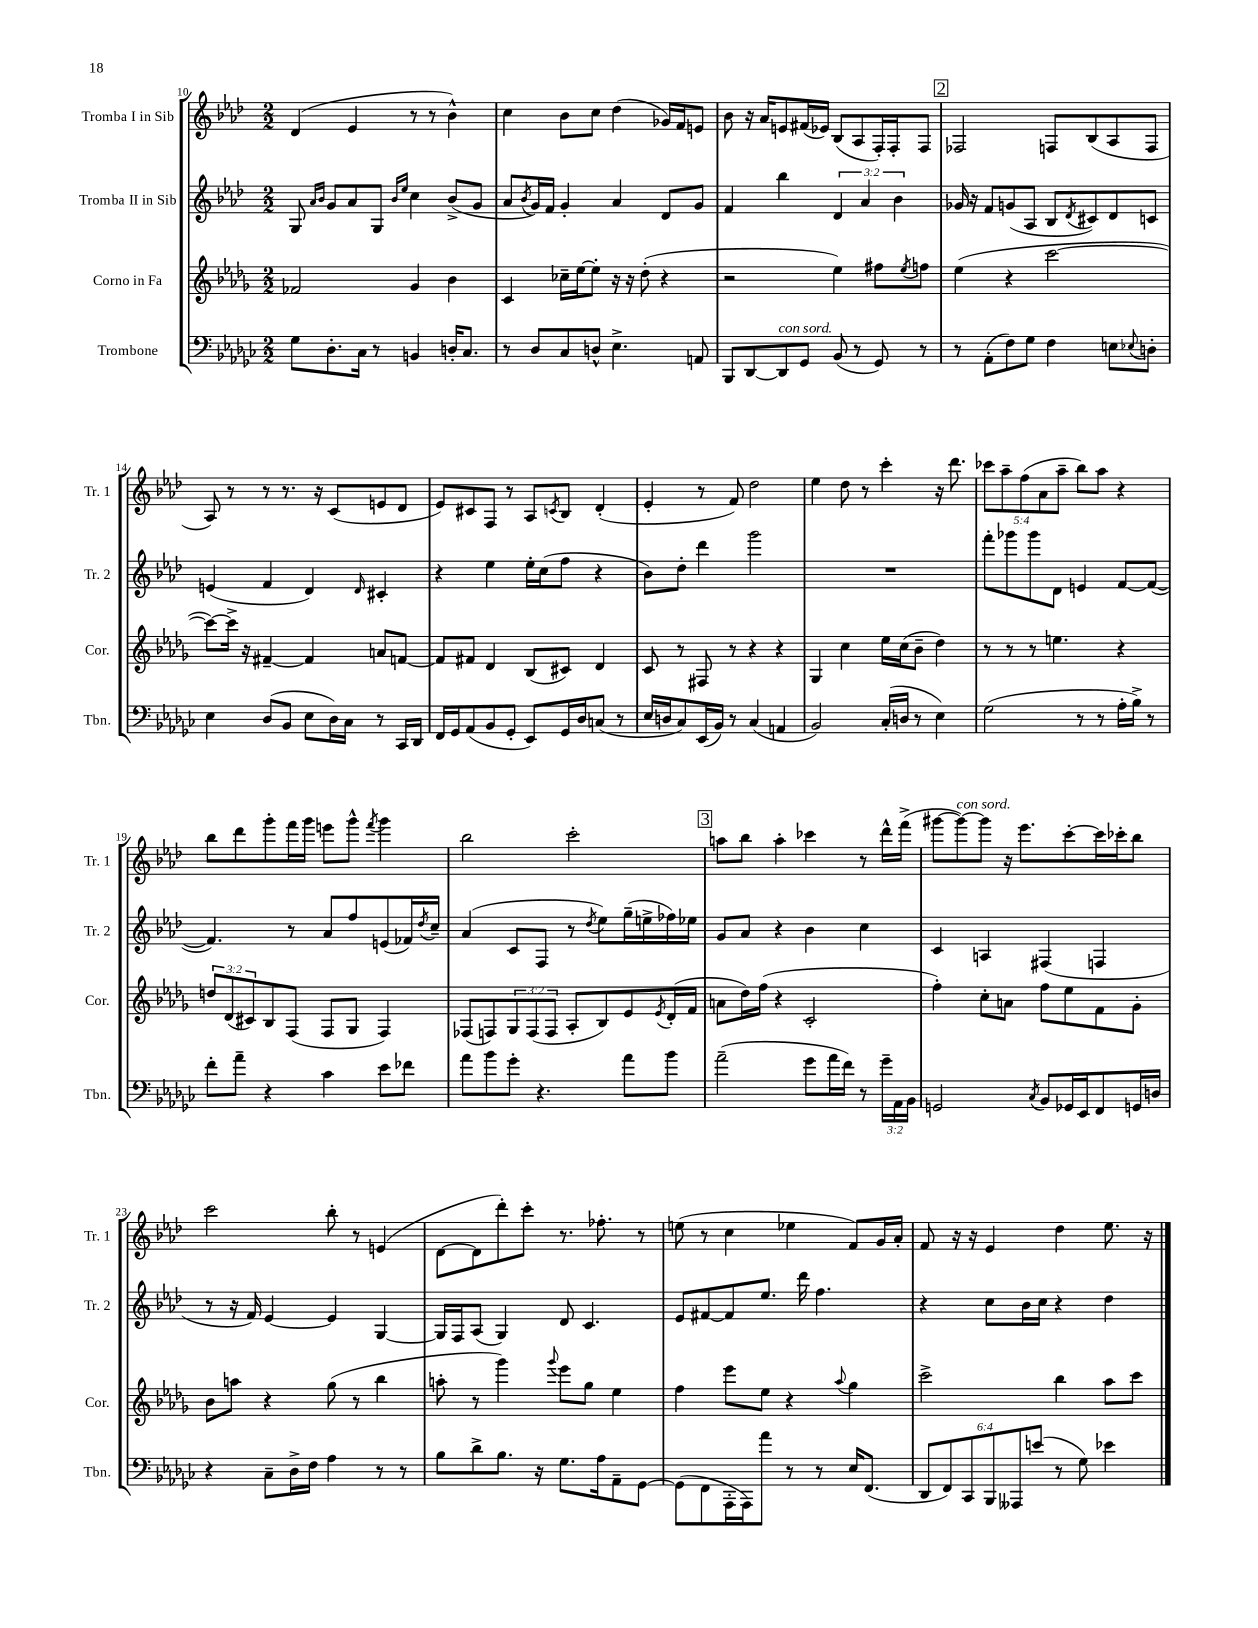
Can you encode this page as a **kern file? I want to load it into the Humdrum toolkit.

**kern	**kern	**kern	**kern
*part4	*part3	*part2	*part1
*staff4	*staff3	*staff2	*staff1
*I"Trombone	*I"Corno in Fa	*I"Tromba II in Sib	*I"Tromba I in Sib
*I'Tbn.	*I'Cor.	*I'Tr. 2	*I'Tr. 1
*clefF4	*clefG2	*clefG2	*clefG2
*k[b-e-a-d-g-c-]	*k[b-e-a-d-g-]	*k[b-e-a-d-]	*k[b-e-a-d-]
*M2/2	*M2/2	*M2/2	*M2/2
=10	=10	=10	=10
8G-\L	2f-X/	8G/	(4d-/
.	.	16qqa-/LL	.
.	.	16qqb-/JJ	.
8.D-'\	.	8g/L	.
.	.	8a-/	4e-/
16C-\Jk	.	.	.
8r	.	8G/J	.
.	.	16qqb-/LL	.
.	.	16qqee-/JJ	.
4BBn/	4g-/	4cc\	8r
.	.	.	8r
16Dn'/KL	4b-\	(8b-^/L	4b-^^\)
8.C-/J	.	.	.
.	.	8g/J	.
=11	=11	=11	=11
8r	4c/	8a-/L	4cc\
.	.	8qb-/	.
8D-/L	.	16g/L)	.
.	.	16f/JJ	.
8C-/	16cc-X~\LL	4g'/	8b-\L
.	[16ee-\J	.	.
8Dn^^/J	8ee-'\J]	.	8cc\J
4.E-^\	16r	4a-/	(4dd-\
.	16r	.	.
.	(8dd-'\	.	.
.	4r	8d-/L	16g-X/LL)
.	.	.	16f/J
8AAn/	.	8g/J	8en/J
=12	=12	=12	=12
8BBB-/L	2r	4f/	8b-\
[8DD-/	.	.	16r
.	.	.	16a-/KL
!LO:TX:a:i:t=con sord.	!	!	!
8DD-/]	.	4bb-\	8en/
8GG-/J	.	.	(16f#X/L
.	.	.	16e-X/JJ)
(8BB-/	4ee-\)	6d-/	(8B-/L
8r	.	.	8A-/
.	.	6a-/	.
8GG-/)	8ff#X\L	.	16F'/L)
.	.	.	16F'/J
.	.	6b-\	.
.	8qee-/	.	.
8r	8ffn\J	.	8F/J
!!LO:REH:place=s1:t=2
=13	=13	=13	=13
8r	(4ee-\	16g-X/	2F-X/
.	.	16r	.
(8AA-'\L	.	8f/L	.
8F\)	4r	(8gn/	.
8G-\J	.	8A-/J	.
4F\	[2ccc\	8B-/L	8Fn/L
.	.	8qd-/	.
.	.	8c#X/)	(8B-/
8En\L	.	8d-/	8A-/
8qqE-X/	.	.	.
8Dn'\J	.	8cn/J	8F/J
!!LO:LB:g=z
=14	=14	=14	=14
4E-\	8ccc\L_)	(4en/	8A-/)
.	16ccc^\Jk]	.	8r
.	16r	.	.
(8D-/L	[4f#X~/	4f/	8r
8BB-/J	.	.	8.r
8E-\L	4f#/]	4d-/)	.
.	.	.	16r
16D-\L)	.	.	(8c/L
16C-\JJ	.	.	.
.	.	16qqd-/	.
8r	8an/L	4c#X'/	8en/
16CC-/LL	[8fn/J	.	8d-/J
16DD-/JJ	.	.	.
=15	=15	=15	=15
16FF/LL	8f/L]	4r	8e-/L)
16GG-/J	.	.	.
(8AA-/	8f#X/J	.	8c#X/
8BB-/	4d-/	4ee-\	8F/J
8GG-'/J	.	.	8r
8EE-/L)	(8B-/L	16ee-'\LL	8A-/L
.	.	(16cc\J	.
.	.	.	8qcn/
16GG-/L	8c#X/J)	8ff\J	8B-/J
16D-/J	.	.	.
(8Cn/J	4d-/	4r	(4d-'/
8r	.	.	.
=16	=16	=16	=16
16E-/LL	8c/	8b-\L)	4e-'/
16Dn/J	.	.	.
8C-/)	8r	8dd-'\J	.
(16EE-/L	8F#X/	4ddd-\	8r
16BB-/JJ)	.	.	.
8r	8r	.	8f/)
(4C-/	4r	2ggg\	2dd-\
4AAn/	4r	.	.
=17	=17	=17	=17
2BB-/)	4G-/	1r	4ee-\
.	4cc\	.	8dd-\
.	.	.	8r
(16C-'/LL	16ee-\LL	.	4ccc'\
16Dn/JJ	(16cc\J	.	.
8r	8b-~\J	.	.
4E-\)	4dd-\)	.	16r
.	.	.	8.ddd-\
=18	=18	=18	=18
(2G-\	8r	8fff'\L	10ccc-X\L
.	.	.	10aa-~\
.	8r	8ggg-X\	.
.	.	.	(10ff\
.	8r	8ggg-\	.
.	.	.	10a-\
.	4.een\	8d-\J	.
.	.	.	10aa-~\J
8r	.	4en/	8bb-\L)
8r	.	.	8aa-\J
16A-'\LL	4r	[8f/L	4r
16B-^\JJ)	.	.	.
8r	.	(8f/J_	.
!!LO:LB:g=z
=19	=19	=19	=19
8f'\L	12ddn/L	4.f/])	8bb-\L
.	(12d-/	.	.
8a-~\J	.	.	8ddd-\
.	12c#X/)	.	.
4r	8B-/	.	8ggg'\
.	(8F/J	8r	16fff\L
.	.	.	16ggg\JJ
4c-\	8F/L	8a-/L	8eeen\L
.	8G-/J	8ff/	8ggg^^\J
.	.	.	8qfff/
8e-\L	4F/)	(8en/	4ggg\
8f-X\J	.	16f-X/L)	.
.	.	8qdd-/	.
.	.	16cc~/JJ	.
=20	=20	=20	=20
8a-\L	(8F-X/L	(4a-/	2bb-\
8b-\	8Fn/)	.	.
8g-'\J	12G-/	8c/L	.
.	(12F/	.	.
4.r	.	8F/J	.
.	12F/J	.	.
.	8A-'/L	8r	2ccc'\
.	.	8qdd-/	.
.	8B-/)	8ee-\L)	.
8a-\L	8e-/	(16gg~\L	.
.	.	16een^\	.
.	8qe-/	.	.
8b-\J	(16d-'/L	16ff-X\)	.
.	16f/JJ	16ee-X\JJ	.
!!LO:REH:place=s1:t=3
=21	=21	=21	=21
(2a-~\	8an\L	8g/L	8aan\L
.	16dd-\L)	8a-/J	8bb-\J
.	(16ff\JJ	.	.
.	4r	4r	4aa'\
8g-\L	2c'/	4b-\	4ccc-X\
16a-\L	.	.	.
16f\JJ)	.	.	.
8r	.	4cc\	8r
24g-~\LL	.	.	16ddd-^^\LL
24AA-\	.	.	.
.	.	.	(16fff^\JJ
24BB-\JJ	.	.	.
=22	=22	=22	=22
2GGn/	4ff'\)	4c/	[8ggg#X\L
!	!	!	!LO:TX:a:i:t=con sord.
.	.	.	8ggg#\_)
.	8cc'\L	4An/	8ggg#\J]
.	8an\J	.	16r
.	.	.	8.eee-\L
8qC-/	.	.	.
8BB-/L	8ff\L	(4F#X/	.
16GG-X/L	8ee-\	.	[8ccc'\
16EE-/J	.	.	.
8FF/	8f\	4Fn/	16ccc\L]
.	.	.	16ccc-X'\J
16GGn/L	8g-'\J	.	8bb-\J
16Dn/JJ	.	.	.
!!LO:LB:g=z
=23	=23	=23	=23
4r	8b-\L	8r	2ccc\
.	8aan\J	16r	.
.	.	16f/)	.
8C-~\L	4r	[4e-/	.
16D-^\L	.	.	.
16F\JJ	.	.	.
4A-\	(8gg-\	4e-/]	8bb-'\
.	8r	.	8r
8r	4bb-\	[4G/	(4en/
8r	.	.	.
=24	=24	=24	=24
8B-\L	8aan'\	16G/LL]	[8d-\L
.	.	16F/J	.
8d-^\	8r	(8A-/J	8d-\]
8.B-\J	4ggg-\)	4G/)	8ddd-'\)
.	.	.	8ccc'\J
16r	.	.	.
.	8qqggg-/	.	.
8.G-\L	8eee-\L	8d-/	8.r
.	8gg-\J	4.c/	.
16A-\k	.	.	8.ff-X'\
8AA-~\	4ee-\	.	.
[8GG-\J	.	.	8r
=25	=25	=25	=25
(8GG-\L]	4ff\	8e-/L	(8een\
8FF\	.	[8f#X/	8r
16AAA-'\L	8eee-\L	8f#/]	4cc\
16AAA-\J)	.	.	.
8a-\J	8ee-\J	8.ee-/J	.
8r	4r	.	4ee-X\
.	.	16ddd-\	.
8r	.	4.ff\	.
.	8qqaa-/	.	.
16E-/KL	4gg-\	.	8f/L)
(8.FF/J	.	.	.
.	.	.	16g/L
.	.	.	16a-'/JJ
=26	=26	=26	=26
12DD-/L	2ccc^\	4r	8f/
12FF/)	.	.	.
.	.	.	16r
12CC-/	.	.	.
.	.	.	16r
12BBB-/	.	8cc\L	4e-/
12AAA--X/	.	.	.
.	.	16b-\L	.
(12en/J	.	.	.
.	.	16cc\JJ	.
8r	4bb-\	4r	4dd-\
8G-\)	.	.	.
4e-X\	8aa-\L	4dd-\	8.ee-\
.	8ccc\J	.	.
.	.	.	16r
==	==	==	==
*-	*-	*-	*-
